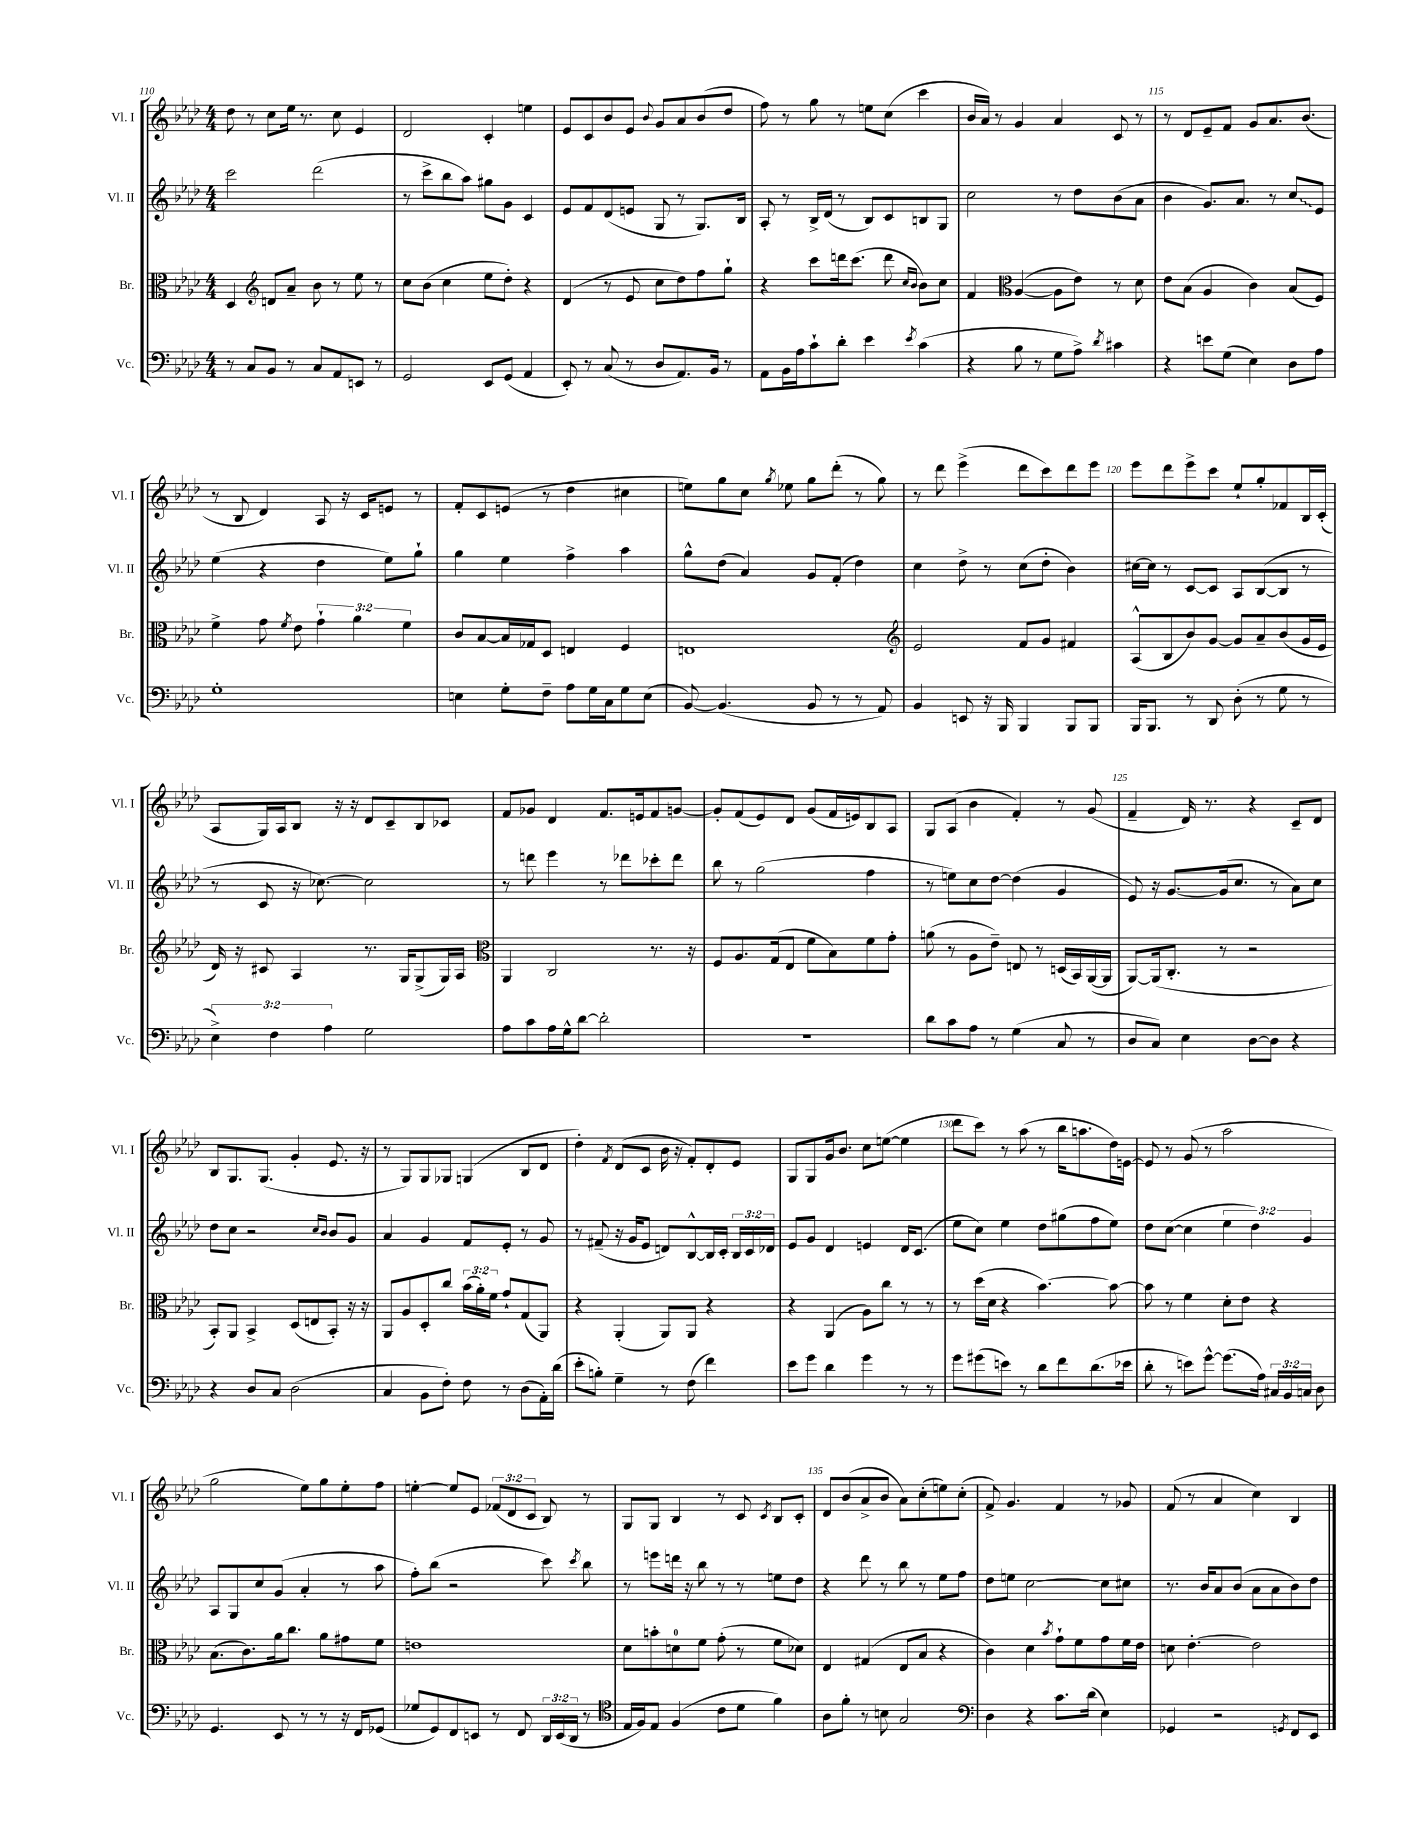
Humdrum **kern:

**kern	**kern	**kern	**kern
*staff4	*staff3	*staff2	*staff1
*clefF4	*clefC3	*clefG2	*clefG2
*k[b-e-a-d-]	*k[b-e-a-d-]	*k[b-e-a-d-]	*k[b-e-a-d-]
*M4/4	*M4/4	*M4/4	*M4/4
8r	4D-/	2ccc\	8dd-\
8C/L	.	.	8r
*	*clefG2	*	*
8BB-/J	8d/L	.	8cc\L
8r	8a-~/J	.	16ee-\Jk
.	.	.	8.r
8C/L	8b-\	(2ddd-\	.
8AA-/	8r	.	8cc\
8EE/J	8ee-\	.	4e-/
8r	8r	.	.
=	=	=	=
2GG/	8cc\L	8r	2d-/
.	(8b-\J	8ccc^\L	.
.	4cc\	8bb-\	.
.	.	8aa-\J)	.
8EE-/L	8ee-\L	8gg#\L	4c'/
(8GG/J	8dd-'\J)	8g\J	.
4AA-/	4r	4c/	4ee\
=	=	=	=
8EE-'/)	(4d-/	8e-/L	8e-/L
8r	.	8f/	8c/
(8C/	8r	(8d-/	8b-/
8r	8e-/	8e/J	8e-/J
.	.	.	8qqb-/
8D-/L	8cc\L	8G/	8g/L
8.AA-/)	8dd-\)	8r	8a-/
.	8ff\	8.G/L)	(8b-/
16BB-/Jk	.	.	.
8r	8gg`\J	.	8dd-/J
.	.	16B-/Jk	.
=	=	=	=
8AA-\L	4r	8A-'/	8ff\)
16BB-\L	.	8r	8r
16A-\J	.	.	.
8c`\	8ccc\L	16B-^/LL	8gg\
.	.	(16d-/JJ	.
8d-'\J	16ddd\k	8r	8r
.	(8.ccc\J	.	.
4e-\	.	8B-/L)	8ee\L
.	8ddd\	8c/	(8cc\J
.	16qqcc/LL	.	.
8qe-/	16qqb-/JJ	.	.
(4c\	8b-\L)	8B/	4ccc\
.	8cc\J	8G/J	.
=	=	=	=
4r	4f/	2cc\	16b-/LL
.	.	.	16a-/JJ)
.	.	.	8r
*	*clefC3	*	*
8B-\	([4A-/	.	4g/
8r	.	.	.
8G\L	8A-\]L	8r	4a-/
8A-^\J)	8e-\J)	8dd-\L	.
8qd-/	.	.	.
4c#\	8r	(8b-\	8c/
.	8d-\	8a-\J	8r
=	=	=	=
4r	8e-\L	4b-\	8r
.	(8B-\J	.	8d-/L
8e\L	4A-/	8.g/L)	8e-~/
(8G\J	.	.	8f/J
.	.	8.a-/J	.
4E-\)	4c\)	.	8g/L
.	.	8r	8.a-/
8D-\L	(8B-/L	8cc/L	.
.	.	.	(8.b-/J
8A-\J	8F/J)	8e-/J	.
=	=	=	=
1G'	4f^\	(4ee-\	8r
.	.	.	8B-/
.	8g\	4r	4d-/)
.	8qf/	.	.
.	8e-\	.	.
.	6g`\	4dd-\	8A-/
.	.	.	16r
.	6a-\	.	.
.	.	.	16c/LK
.	.	8ee-\L)	8e/J
.	6f\	.	.
.	.	8gg`\J	8r
=	=	=	=
4E\	8c/L	4gg\	8f'/L
.	[8B-/	.	8c/
8G'\L	16B-/]L	4ee-\	(8e/J
.	16G-/J	.	.
8F~\J	8D-/J	.	8r
8A-\L	4E/	4ff^\	4dd-\
16G\L	.	.	.
16C\J	.	.	.
8G\	4F/	4aa-\	4cc#\
(8E\J	.	.	.
=	=	=	=
[8BB-/)	1E	8gg^^\L	8ee\L)
(4.BB-/]	.	(8dd-\J	8gg\
.	.	4a-/)	8cc\J
.	.	.	8qgg/
.	.	.	8ee-\
8BB-/	.	8g/L	8gg\L
8r	.	(8f'/J	(8ddd-'\J
8r	.	4dd-\)	8r
8AA-/)	.	.	8gg\)
=	=	=	=
*	*clefG2	*	*
4BB-/	2e-/	4cc\	8r
.	.	.	8ddd-\
8EE/	.	8dd-^\	(4eee-^\
16r	.	8r	.
16BBB-/	.	.	.
4BBB-/	8f/L	(8cc\L	8ddd-\L
.	8g/J	8dd-'\J	8ccc\)
8BBB-/L	4f#/	4b-\)	8ddd-\
8BBB-/J	.	.	8eee-\J
=	=	=	=
16BBB-/LK	(8A-^^/L	[16cc#\LL	8eee-\L
8.BBB-/J	.	16cc#\]JJ	.
.	8B-/	8r	8ddd-\
8r	8b-/)	[8c/L	8eee-^\
8DD-/	[8g/J	8c/]J	8ccc\J
(8D-'\	8g/]L	8A-/L	8ee-`/L
8r	8a-~/	([8B-/	8gg'/
8G\	(8b-/	8B-/]J	8f-/
8r	16g/L	8r	16B-/L
.	16e-/JJ	.	(16c'/JJ
=	=	=	=
6E-^\)	16d-/)	8r	8A-/L
.	16r	.	.
.	8c#/	8c/	16G/L)
6F\	.	.	.
.	.	.	16A-/J
.	4A-/	16r	8B-/J
.	.	[8.cc-\)	.
6A-\	.	.	.
.	.	.	16r
.	.	.	16r
2G\	8.r	2cc-\]	8d-/L
.	.	.	8c~/
.	16G/LK	.	.
.	(8G^/	.	8B-/
.	16G/L)	.	8c-/J
.	16A-/JJ	.	.
=	=	=	=
*	*clefC3	*	*
8A-\L	4AA-/	8r	8f/L
8c\	.	8ddd\	8g-/J
16A-\L	2C/	4eee-\	4d-/
16G^^\J	.	.	.
[8d-\J	.	.	.
2d-'\]	.	8r	8.f/L
.	.	8ddd-\L	.
.	.	.	16e/k
.	8.r	8ccc-'\	8f/
.	.	8ddd-\J	[8g/J
.	16r	.	.
=	=	=	=
1r	8F/L	8bb-\	8g'/]L
.	8.A-/	8r	(8f/
.	.	(2gg\	8e-/)
.	(16G/k	.	.
.	8E-/J	.	8d-/J
.	8f\L	.	(8g/L
.	8B-\)	.	16f/L
.	.	.	16e/J)
.	8f\	4ff\	8B-/
.	8g'\J	.	8A-/J
=	=	=	=
8d-\L	(8a\	8r	8G/L
8c\	8r	8ee\L)	(8A-/J
8A-\J	8A-\L	8cc\	4b-\
8r	8e-~\J)	[8dd-\J	.
(4G\	8E/	(4dd-\]	4f'/)
.	8r	.	.
8C/	(16D/LL	4g/	8r
.	16BB-/)	.	.
8r	([16AA-/	.	(8g/
.	16AA-/]JJ	.	.
=	=	=	=
8D-/L	[8AA-/L)	8e-/)	4f~/
8C/J)	(16AA-/]k	16r	.
.	8.C'/J	[8.g/L	.
4E-\	.	.	16d-/)
.	.	.	8.r
.	8r	(16g/]k	.
.	.	8.cc/J	.
[8D-\L	2r	.	4r
8D-\]J	.	8r	.
4r	.	8a-\L)	8c~/L
.	.	8cc\J	8d-/J
=	=	=	=
4r	8BB-'/L)	8dd-\L	8B-/L
.	8AA-/J	8cc\J	8.G/
8D-/L	4BB-^/	2r	.
.	.	.	(8.G/J
8C/J	.	.	.
(2D-\	(8D-/L	.	4g'/
.	8E/	.	.
.	.	16qqcc/LL	.
.	.	16qqb-/JJ	.
.	8BB-'/J)	8b-/L	8.e-/
.	16r	8g/J	.
.	16r	.	16r
=	=	=	=
4C/	8AA-/L	4a-/	8r
.	8A-/	.	8G/L)
8BB-\L	8D-'/	4g/	8G/
8F'\J)	8cc/J	.	8G-/J
8F\	(24b-\LL	8f/L	(4G/
.	24a-'\)	.	.
.	24f\JJ	.	.
8r	8g`/L	8e-'/J	.
(8D-\L	(8G/	8r	8B-/L
16AA-'\L)	8AA-/J)	8g/	8d-/J
(16d-\JJ	.	.	.
=	=	=	=
8e-'\L	4r	8r	4dd-'\)
8B'\J)	.	(8f#~/	.
.	.	.	8qf/
4G~\	(4AA-'/	16r	(8d-/L
.	.	16g/LK	.
.	.	8e-/J	8c/J
8r	8AA-/L)	8d/L)	16b-\
.	.	.	16r
(8F\	8AA-/J	[8B-^^/	8f'/L)
4f\)	4r	16B-/]L	8d-'/
.	.	16c'/JJ	.
.	.	24B-/LL	8e-/J
.	.	24c/	.
.	.	24d-/JJ	.
=	=	=	=
8e-\L	4r	8e-/L	8G/L
8g\J	.	8g/J	8G/
4d-\	(4AA-/	4d-/	16g/k
.	.	.	8.b-/J
4g\	8A-\L)	4e/	8cc\L
.	8cc\J	.	([8ee\J
8r	8r	16d-/LK	4ee\]
.	.	(8.c/J	.
8r	8r	.	.
=	=	=	=
8g\L	8r	8ee-\L	8ddd-\L
(8g#\	(16dd-\LL	8cc\J)	8ccc\J)
.	16d-\JJ	.	.
8e\J)	4r	4ee-\	8r
8r	.	.	(8aa-\
8d-\L	[4.b-\)	8dd-\L	8r
8f\	.	(8gg#\	16bb-\LK
.	.	.	8.aa\
(8.d-\	.	8ff\	.
.	8b-\_	8ee-\J)	16dd-\L)
16e-\Jk	.	.	[16e\JJ
=	=	=	=
8d-'\	8b-\]	8dd-\L	8e/]
8r	8r	([8cc\J	8r
8e\L)	4f\	4cc\]	(8g/
[8g^^\J	.	.	8r
(8.g\]L	8d-'\L	6ee-\	2aa-\
.	8e-\J	.	.
.	.	6dd-\)	.
16A-\Jk)	.	.	.
24C#/LL	4r	.	.
24BB-/	.	.	.
24C/JJ	.	6g/	.
8D-\	.	.	.
=	=	=	=
4.GG/	(8.B-\L	8A-/L	2gg\
.	.	8G/	.
.	8.c\)	.	.
.	.	8cc/	.
8EE-/	16a-\k	(8g/J	.
.	8.cc\J	.	.
8r	.	4a-'/	8ee-\L)
8r	8a-\L	.	8gg\
16r	8g#\	8r	8ee-'\
16FF/LK	.	.	.
(8GG-/J	8f\J	8aa-\	8ff\J
=	=	=	=
8G-/L	1e	8ff'\L)	[4ee'\
8GG/)	.	(8bb-\J	.
8FF/	.	2r	8ee/]L
8EE/J	.	.	8e-/J
8r	.	.	(12f-/L
.	.	.	12d-/
8FF/	.	.	.
.	.	.	12c/J
24DD-/LL	.	8ccc\)	8B-/)
(24EE/	.	.	.
24DD-/JJ	.	.	.
.	.	8qccc/	.
8r	.	8bb-\	8r
=	=	=	=
*clefC4	*	*	*
16E-/LL	8d-\L	8r	8G/L
16F/J)	.	.	.
8E-/J	8b'\	8eee\L	8G/J
(4F/	8d\	16ddd\Jk	4B-/
.	.	16r	.
.	8f\J	8bb-\	.
8c\L	(8g'\	8r	8r
8d-\J	8r	8r	8c/
.	.	.	8qc/
4f\)	8f\L	8ee\L	8B-/L
.	8d-\J)	8dd-\J	8c'/J
=	=	=	=
8A-\L	4E-/	4r	8d-/L
8f'\J	.	.	(8b-/
8r	(4G#/	8ddd-\	8a-^/
8B\	.	8r	8b-/J
2G/	8E-/L	8bb-\	8a-\L)
.	8B-/J	8r	(8cc'\
.	4r	8ee-\L	8ee\)
.	.	8ff\J	(8cc'\J
=	=	=	=
*clefF4	*	*	*
4D-\	4c\)	8dd-\L	8f^/)
.	.	8ee\J	4.g/
4r	4d-\	[2cc\	.
.	8qb-/	.	.
8.c\L	8g`\L	.	4f/
.	8f\	.	.
(16d-\Jk	.	.	.
4E-\)	8g\	8cc\]L	8r
.	16f\L	8cc#\J	8g-/
.	16e-\JJ	.	.
=	=	=	=
4GG-/	8d\	8.r	(8f/
.	[4.e-'\	.	8r
.	.	16b-/LK	.
2r	.	8a-/	4a-/
.	.	(8b-/J	.
.	2e-\]	8a-\L	4cc\)
.	.	8a-\	.
8qGG/	.	.	.
8FF/L	.	8b-\)	4B-/
8EE-/J	.	8dd-\J	.
==	==	==	==
*-	*-	*-	*-
